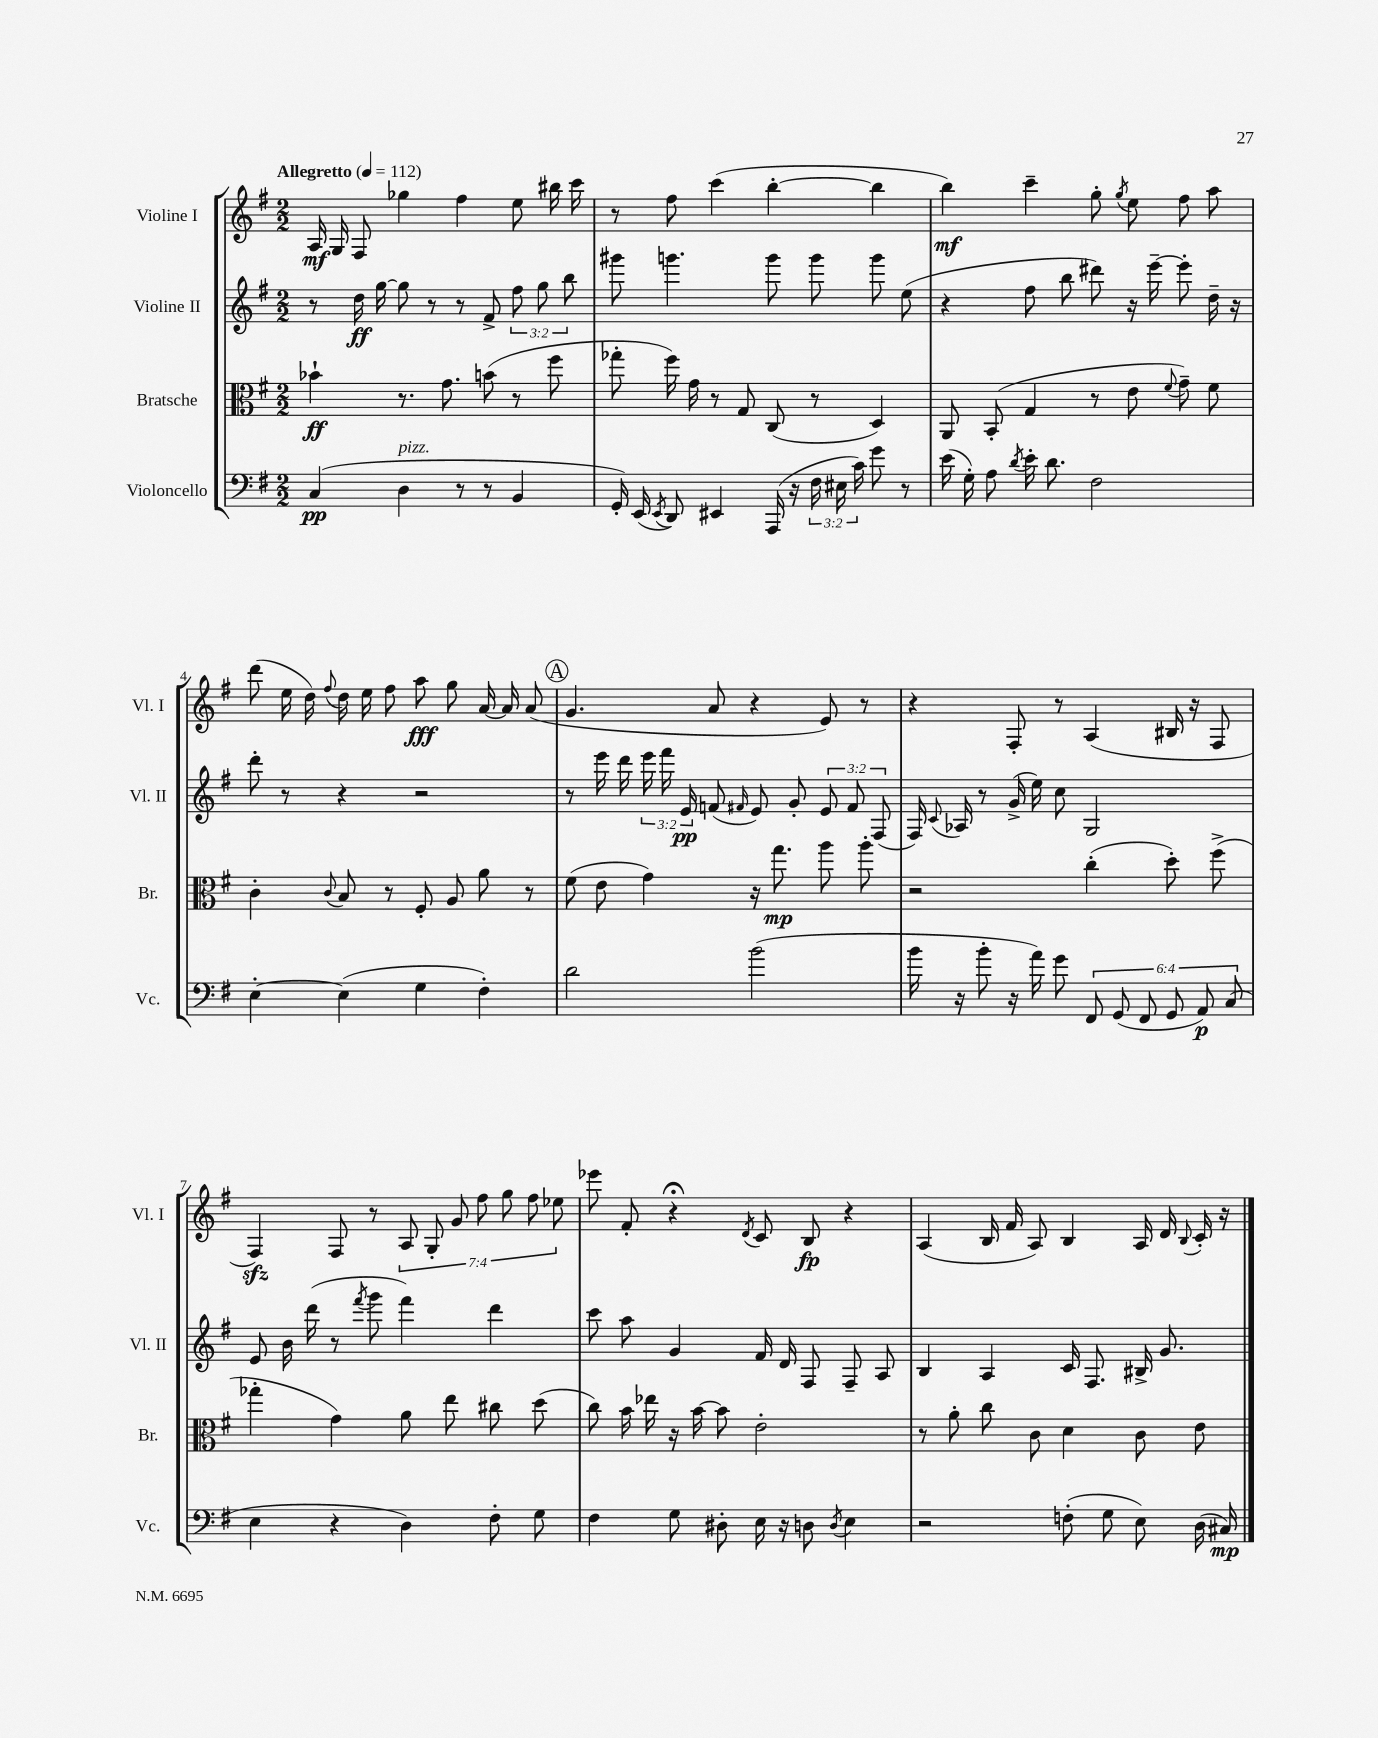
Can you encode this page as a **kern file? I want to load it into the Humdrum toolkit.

**kern	**dynam	**kern	**dynam	**kern	**dynam	**kern	**dynam
*part4	*part4	*part3	*part3	*part2	*part2	*part1	*part1
*staff4	*staff4	*staff3	*staff3	*staff2	*staff2	*staff1	*staff1
*I"Violoncello	*	*I"Bratsche	*	*I"Violine II	*	*I"Violine I	*
*I'Vc.	*	*I'Br.	*	*I'Vl. II	*	*I'Vl. I	*
*clefF4	*	*clefC3	*	*clefG2	*	*clefG2	*
*k[f#]	*	*k[f#]	*	*k[f#]	*	*k[f#]	*
*M2/2	*	*M2/2	*	*M2/2	*	*M2/2	*
*MM112	*	*MM112	*	*MM112	*	*MM112	*
=1	=1	=1	=1	=1	=1	=1	=1
!	!	!	!	!	!	!LO:TX:a:B:t=Allegretto	!
(4C/	pp	4b-X`\	ff	8r	.	16A/	mf
.	.	.	.	.	.	16G/	.
.	.	.	.	16dd\	ff	8F#/	.
.	.	.	.	[16gg\	.	.	.
!LO:TX:a:i:t=pizz.	!	!	!	!	!	!	!
4D\	.	8.r	.	8gg\]	.	4gg-X\	.
.	.	.	.	8r	.	.	.
.	.	8.g\	.	.	.	.	.
8r	.	.	.	8r	.	4ff#\	.
8r	.	(8bn\	.	8f#^/	.	.	.
4BB/	.	8r	.	12ff#\	.	8ee\	.
.	.	.	.	12gg\	.	.	.
.	.	8ff#\	.	.	.	16bb#X\	.
.	.	.	.	12bb\	.	.	.
.	.	.	.	.	.	16ccc\	.
=2	=2	=2	=2	=2	=2	=2	=2
16GG'/)	.	8gg-X'\	.	8ggg#X\	.	8r	.
(16EE/	.	.	.	.	.	.	.
8qEE/	.	.	.	.	.	.	.
8DD/)	.	16ff#\)	.	4.gggn\	.	8ff#\	.
.	.	16g\	.	.	.	.	.
4EE#X/	.	8r	.	.	.	(4ccc\	.
.	.	8G/	.	.	.	.	.
(16AAA/	.	(8C/	.	8ggg\	.	[4bb'\	.
16r	.	.	.	.	.	.	.
24F#\	.	8r	.	8ggg\	.	.	.
24E#X\	.	.	.	.	.	.	.
24c\)	.	.	.	.	.	.	.
8g\	.	4D/)	.	8ggg\	.	4bb\]	.
8r	.	.	.	(8ee\	.	.	.
=3	=3	=3	=3	=3	=3	=3	=3
(16e\	.	8AA/	.	4r	.	4bb\)	mf
16G'\)	.	.	.	.	.	.	.
8A\	.	(8BB'/	.	.	.	.	.
8qd/	.	.	.	.	.	.	.
16e'\	.	4G/	.	8ff#\	.	4ccc~\	.
8.d\	.	.	.	.	.	.	.
.	.	.	.	8bb\	.	.	.
2F#\	.	8r	.	8ddd#X\)	.	8gg'\	.
.	.	.	.	.	.	8qgg/	.
.	.	8e\	.	16r	.	8ee\	.
.	.	.	.	[16eee~\	.	.	.
.	.	8qqf#/	.	.	.	.	.
.	.	8g~\)	.	8eee'\]	.	8ff#\	.
.	.	8f#\	.	16dd~\	.	8aa\	.
.	.	.	.	16r	.	.	.
!!LO:LB:g=z
=4	=4	=4	=4	=4	=4	=4	=4
[4E'\	.	4c'\	.	8ddd'\	.	(8ddd\	.
.	.	.	.	8r	.	16ee\	.
.	.	.	.	.	.	16dd\)	.
.	.	8qqc/	.	.	.	8qqff#/	.
(4E\]	.	8B/	.	4r	.	16dd\	.
.	.	.	.	.	.	16ee\	.
.	.	8r	.	.	.	8ff#\	.
4G\	.	8F#'/	.	2r	.	8aa\	fff
.	.	8A/	.	.	.	8gg\	.
4F#'\)	.	8a\	.	.	.	[16a/	.
.	.	.	.	.	.	16a/]	.
.	.	8r	.	.	.	(8a/	.
!!LO:REH:place=s1:t=A
=5	=5	=5	=5	=5	=5	=5	=5
2d\	.	(8f#\	.	8r	.	4.g/	.
.	.	8e\	.	16eee\	.	.	.
.	.	.	.	16ddd\	.	.	.
.	.	4g\)	.	24eee\	.	.	.
.	.	.	.	24fff#\	.	.	.
.	.	.	.	24e/	pp	.	.
.	.	.	.	(8fn/	.	8a/	.
.	.	.	.	16qqf#X/	.	.	.
(2b\	.	16r	.	8e/)	.	4r	.
.	.	8.gg\	mp	.	.	.	.
.	.	.	.	8g'/	.	.	.
.	.	8aa\	.	12e/	.	8e/)	.
.	.	.	.	12f#/	.	.	.
.	.	8aa'\	.	.	.	8r	.
.	.	.	.	(12F#/	.	.	.
=6	=6	=6	=6	=6	=6	=6	=6
16b\	.	2r	.	16F#/)	.	4r	.
.	.	.	.	8qqc/	.	.	.
16r	.	.	.	16A-X/	.	.	.
8b'\	.	.	.	8r	.	.	.
16r	.	.	.	(16g^/	.	8F#'/	.
16a\)	.	.	.	16ee\)	.	.	.
8g\	.	.	.	8cc\	.	8r	.
12FF#/	.	(4cc'\	.	2G/	.	(4A/	.
(12GG/	.	.	.	.	.	.	.
12FF#/	.	.	.	.	.	.	.
12GG/	.	8dd'\)	.	.	.	16B#X/	.
.	.	.	.	.	.	16r	.
12AA/)	p	.	.	.	.	.	.
.	.	(8ff#^\	.	.	.	8F#/	.
(12C/	.	.	.	.	.	.	.
!!LO:LB:g=z
=7	=7	=7	=7	=7	=7	=7	=7
4E\	.	4gg-X'\	.	8e/	.	4F#zz/)	.
.	.	.	.	16b\	.	.	.
.	.	.	.	(16ddd\	.	.	.
4r	.	4g\)	.	8r	.	8F#/	.
.	.	.	.	8qfff#/	.	.	.
.	.	.	.	8ggg\	.	8r	.
4D\)	.	8a\	.	4fff#\)	.	14A/	.
.	.	.	.	.	.	14G'/	.
.	.	8ee\	.	.	.	.	.
.	.	.	.	.	.	14g/	.
.	.	.	.	.	.	14ff#\	.
8F#'\	.	8cc#X\	.	4ddd\	.	.	.
.	.	.	.	.	.	14gg\	.
.	.	.	.	.	.	14ff#\	.
8G\	.	(8dd\	.	.	.	.	.
.	.	.	.	.	.	14ee-X\	.
=8	=8	=8	=8	=8	=8	=8	=8
4F#\	.	8cc\)	.	8ccc\	.	8eee-X\	.
.	.	16b\	.	8aa\	.	8f#'/	.
.	.	16ee-X\	.	.	.	.	.
8G\	.	16r	.	4g/	.	4r;<	.
.	.	[16b\	.	.	.	.	.
8D#X'\	.	8b\]	.	.	.	.	.
.	.	.	.	.	.	8qd/	.
16E\	.	2e'\	.	16f#/	.	8c/	.
16r	.	.	.	16d/	.	.	.
8Dn\	.	.	.	8F#/	.	8B/	fp
8qD/	.	.	.	.	.	.	.
4E\	.	.	.	8F#~/	.	4r	.
.	.	.	.	8A/	.	.	.
=9	=9	=9	=9	=9	=9	=9	=9
2r	.	8r	.	4B/	.	(4A/	.
.	.	8a'\	.	.	.	.	.
.	.	8cc\	.	4A/	.	16B/	.
.	.	.	.	.	.	16f#/	.
.	.	8c\	.	.	.	8A/)	.
(8Fn'\	.	4d\	.	16c/	.	4B/	.
.	.	.	.	8.F#/	.	.	.
8G\	.	.	.	.	.	.	.
8E\)	.	8c\	.	16B#X^/	.	16A/	.
.	.	.	.	8.g/	.	16d/	.
.	.	.	.	.	.	8qqB/	.
(16D\	.	8e\	.	.	.	16c'/	.
16C#X/)	mp	.	.	.	.	16r	.
==	==	==	==	==	==	==	==
*-	*-	*-	*-	*-	*-	*-	*-
